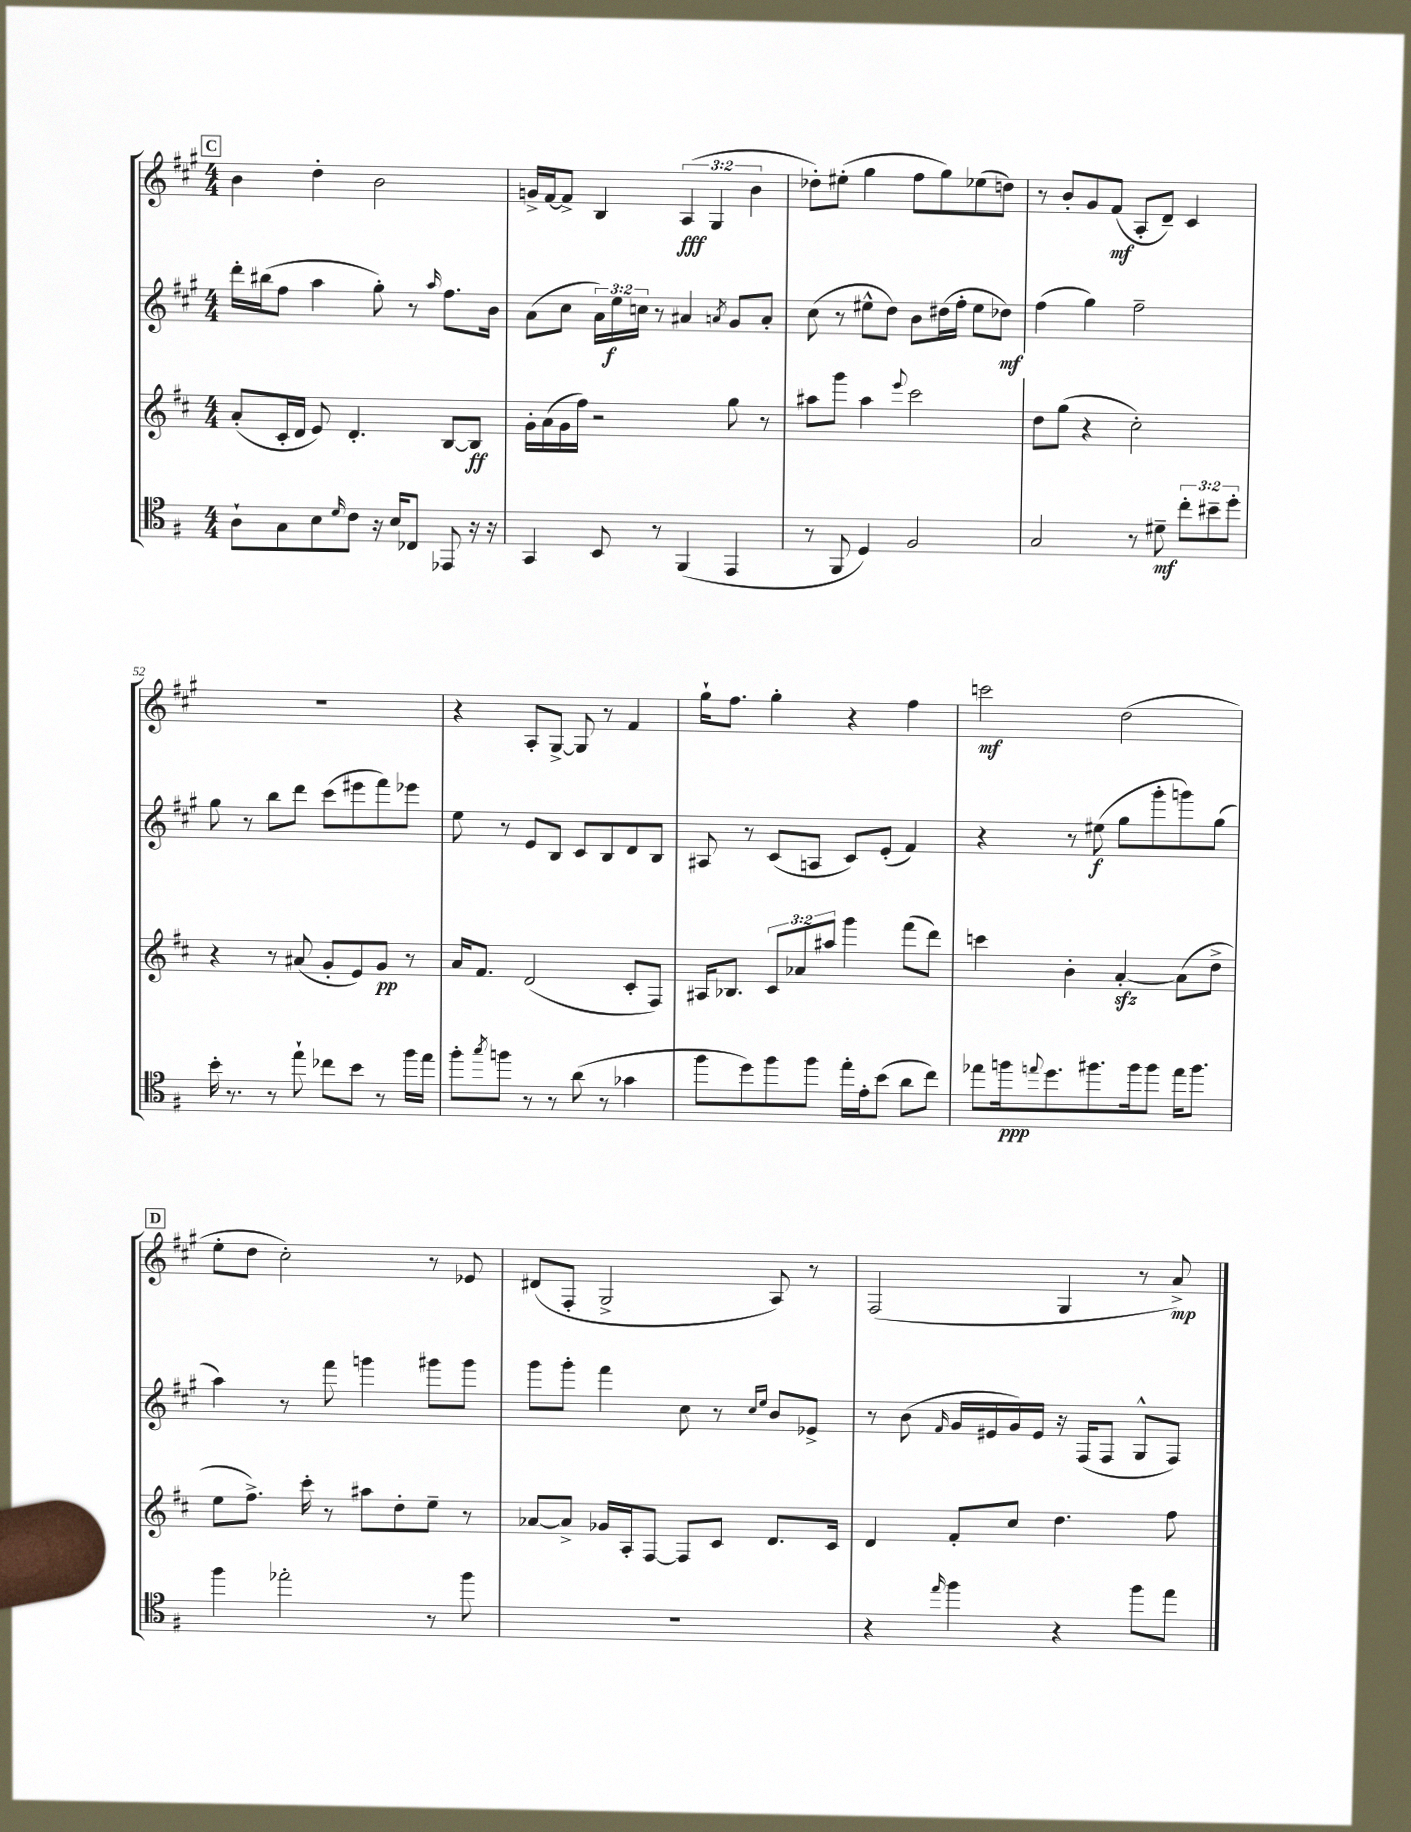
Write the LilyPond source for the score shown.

<<
\new StaffGroup <<
\new Staff = "s0" {
    \clef treble \key a \major \numericTimeSignature \time 4/4 \override Staff.TupletNumber.text = #tuplet-number::calc-fraction-text
    \mark \markup { \box "C" } b'4 d''4-. b'2 |
    g'16-> fis'16~ fis'8-> b4 \tuplet 3/2 { a4\fff( gis4 b'4 } |
    des''8-.) eis''8-.( gis''4 fis''8 gis''8) ees''8( d''8) |
    r8 b'8-. gis'8 fis'8\mf( a8-. d'8--) cis'4 |
    R1 |
    r4 a8-. gis8~-> gis8 r8 fis'4 |
    gis''16-! fis''8. gis''4-. r4 fis''4 |
    c'''2\mf d''2( |
    \mark \markup { \box "D" } e''8-. d''8 cis''2-.) r8 ees'8 |
    dis'8( fis8-. gis2-> a8) r8 |
    fis2( gis4 r8 a'8->\mp) \bar "|." |
}
\new Staff = "s1" {
    \clef treble \key a \major \numericTimeSignature \time 4/4 \override Staff.TupletNumber.text = #tuplet-number::calc-fraction-text
    \mark \markup { \box "C" } d'''16-. bis''16( fis''8 a''4 gis''8-.) r8 \grace { a''16 } fis''8. b'16 |
    a'8( cis''8 \tuplet 3/2 { a'16) e''16\f c''16 } r8 ais'4 \acciaccatura { a'8 } gis'8 a'8-. |
    cis''8( r8 eis''8-^ d''8) b'8 dis''16( fis''16-. eis''8 des''8\mf) |
    fis''4( gis''4) fis''2-- |
    gis''8 r8 b''8 d'''8 cis'''8( eis'''8 fis'''8) ees'''8 |
    e''8 r8 e'8 b8 cis'8 b8 d'8 b8 |
    ais8 r8 cis'8( a8 cis'8) e'8-.( fis'4) |
    r4 r8 eis''8\f( gis''8 gis'''8-. g'''8) gis''8( |
    \mark \markup { \box "D" } a''4) r8 fis'''8 g'''4 gis'''8 gis'''8 |
    gis'''8 gis'''8-. fis'''4 cis''8 r8 \grace { cis''16 e''16 } b'8 ees'8-> |
    r8 b'8( \grace { fis'16 } gis'16 eis'16 gis'16) eis'16 r16 fis16( fis8 gis8-^ fis8) \bar "|." |
}
\new Staff = "s2" {
    \clef treble \key d \major \numericTimeSignature \time 4/4 \override Staff.TupletNumber.text = #tuplet-number::calc-fraction-text
    \mark \markup { \box "C" } a'8-.( cis'16-. d'16 e'8) d'4.-. b8~ b8\ff |
    g'16-. a'16( g'16 fis''16) r2 g''8 r8 |
    ais''8 g'''8 ais''4 \appoggiatura { e'''8 } cis'''2 |
    d''8 g''8( r4 cis''2-.) |
    r4 r8 ais'8( g'8-. e'8) g'8\pp r8 |
    a'16 fis'8. d'2( cis'8-. fis8) |
    ais16 bes8. \tuplet 3/2 { cis'8 aes'8 ais''8 } g'''4 fis'''8( d'''8) |
    c'''4 b'4-. a'4~-.\sfz a'8( d''8-> |
    \mark \markup { \box "D" } e''8 fis''8.->) cis'''16-. r8 ais''8 d''8-. e''8-- r8 |
    aes'8~ aes'8-> ges'16 a16-. fis8~ fis8 cis'8 d'8. cis'16 |
    d'4 fis'8-. cis''8 d''4. fis''8 \bar "|." |
}
\new Staff = "s3" {
    \clef tenor \key g \major \numericTimeSignature \time 4/4 \override Staff.TupletNumber.text = #tuplet-number::calc-fraction-text
    \mark \markup { \box "C" } a8-! g8 b8 \grace { d'16 } c'8 r16 b16 ces8 ees,8 r16 r16 |
    g,4 b,8 r8 fis,4( e,4 |
    r8 fis,8 d4) fis2 |
    g2 r8 dis'8--\mf \tuplet 3/2 { c''8-. bis'8-- d''8-. } |
    b'16-. r8. r8 e''8-! ces''8 b'8 r8 fis''16 e''16 |
    fis''8-. \acciaccatura { g''8 } f''8 r8 r8 a'8( r8 ges'4 |
    fis''8 d''8) fis''8 fis''8 e''16-. e'16-. b'8( a'8 c''8) |
    ees''8 f''16\ppp \appoggiatura { e''8 } d''8. fis''8. fis''16 fis''8 e''16 fis''8. |
    \mark \markup { \box "D" } fis''4 ees''2-. r8 fis''8 |
    R1 |
    r4 \grace { e''16 } fis''4 r4 fis''8 e''8 \bar "|." |
}
>>
>>
\layout { \context { \Score currentBarNumber = #48 } }
